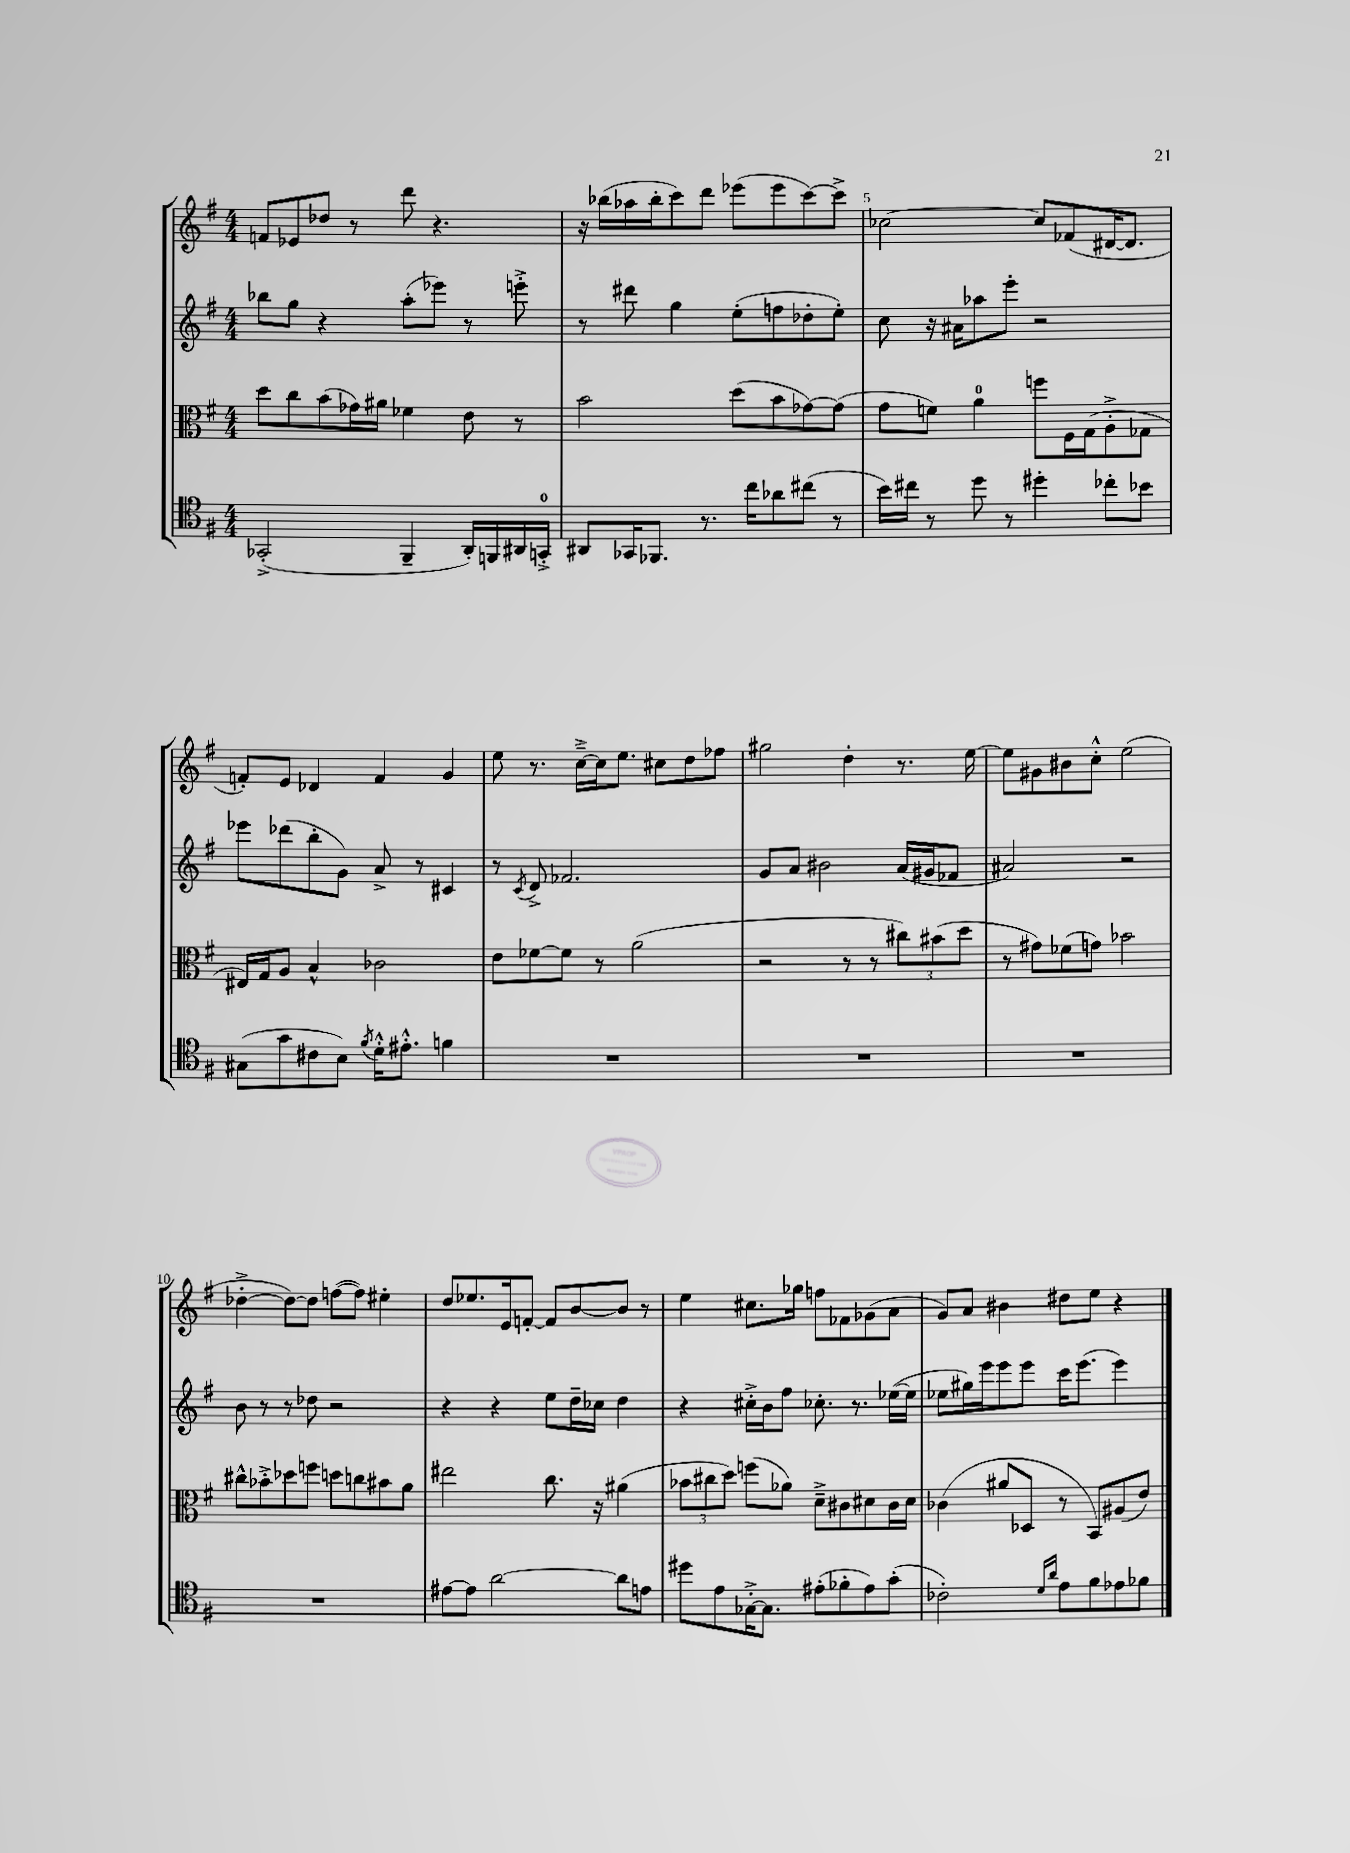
<<
\new StaffGroup <<
\new Staff = "s0" {
    \clef treble \key g \major \numericTimeSignature \time 4/4
    \autoBeamOff f'8[ ees'8 des''8] r8 d'''8 r4. |
    r16 bes''16[( aes''16 bes''16-. c'''8) d'''8] ees'''8[( ees'''8 c'''8~) c'''8]-> |
    ces''2~ ces''8[ fes'8( dis'16~ dis'8.] |
    f'8[-.) e'8] des'4 f'4 g'4 |
    e''8 r8. c''16[~---> c''16 e''8.] cis''8[ d''8 fes''8] |
    gis''2 d''4-. r8. e''16~ |
    e''8[ gis'8 bis'8 c''8]-.-^ e''2( |
    des''4~-.-> des''8[~) des''8] f''8[~( f''8]) eis''4-. |
    d''8[ ees''8. e'16 f'8]~-. f'8[ b'8~ b'8] r8 |
    e''4 cis''8.[ ges''16] f''8[ fes'8 ges'8( a'8] |
    g'8[) a'8] bis'4 dis''8[ e''8] r4 \bar "|." |
}
\new Staff = "s1" {
    \clef treble \key g \major \numericTimeSignature \time 4/4
    \autoBeamOff bes''8[ g''8] r4 a''8[-.( ees'''8]) r8 e'''8-.-> |
    r8 dis'''8 g''4 e''8[-.( f''8 des''8-. e''8]-.) |
    c''8 r16 ais'16[ aes''8 e'''8]-. r2 |
    ees'''8[ des'''8( b''8-. g'8]) a'8-> r8 cis'4 |
    r8 \acciaccatura { c'8 } d'8-> fes'2. |
    g'8[ a'8] bis'2 a'16[( gis'16 fes'8] |
    ais'2) r2 |
    b'8 r8 r8 des''8 r2 |
    r4 r4 e''8[ d''16-- ces''16] d''4 |
    r4 cis''16[-.-> b'16 fis''8] ces''8.-. r8. ees''16[~( ees''16] |
    ees''8[ gis''16) e'''16 e'''8 e'''8] c'''16[ e'''8.]( e'''4) \bar "|." |
}
\new Staff = "s2" {
    \clef alto \key g \major \numericTimeSignature \time 4/4
    \autoBeamOff d''8[ c''8 b'8( ges'16) ais'16] fes'4 e'8 r8 |
    b'2 d''8[( b'8 ges'8~) ges'8]( |
    g'8[ f'8]) a'4-0 f''8[ fis16 g16( a8-.-> ges8] |
    eis16[) g16 a8] b4-^ ces'2 |
    e'8[ fes'8~ fes'8] r8 a'2( |
    r2 r8 r8 \tuplet 3/2 { cis''8[) bis'8( d''8] } |
    r8 gis'8[) fes'8( g'8]) bes'2 |
    cis''8[-^ bes'8-.-> des''8 f''8] d''8[ c''8 bis'8 a'8] |
    eis''2 c''8. r16 ais'4( |
    \tuplet 3/2 { bes'8[ cis''8 d''8]) } f''8[( aes'8]) d'8[---> cis'8 dis'8 cis'16 dis'16] |
    ces'4( ais'8[ des8] r8 b,8[) ais8( e'8]) \bar "|." |
}
\new Staff = "s3" {
    \clef tenor \key g \major \numericTimeSignature \time 4/4
    \autoBeamOff ges,2-.->( fis,4-- a,16[-.) f,16 ais,16 g,16]-0-.-> |
    ais,8[ ges,16 fes,8.] r8. c''16[ aes'8 cis''8]( r8 |
    b'16[) cis''16] r8 d''8 r8 dis''4-. ces''8[-. bes'8] |
    gis8[( g'8 cis'8 b8]) \acciaccatura { fis'8 } d'16[-.-^ eis'8.]-.-^ f'4 |
    R1 |
    R1 |
    R1 |
    R1 |
    eis'8[~ eis'8] a'2~ a'8[ e'8] |
    dis''8[ e'8 ges16~-.-> ges8.] eis'8[-.( fes'8-. eis'8) g'8]-.( |
    ces'2-.) \grace { d'16[ a'16] } e'8[ fis'8 ees'8 fes'8] \bar "|." |
}
>>
>>
\layout { \context { \Score currentBarNumber = #3 \override BarNumber.break-visibility = ##(#f #t #t) barNumberVisibility = #(every-nth-bar-number-visible 5) } }
